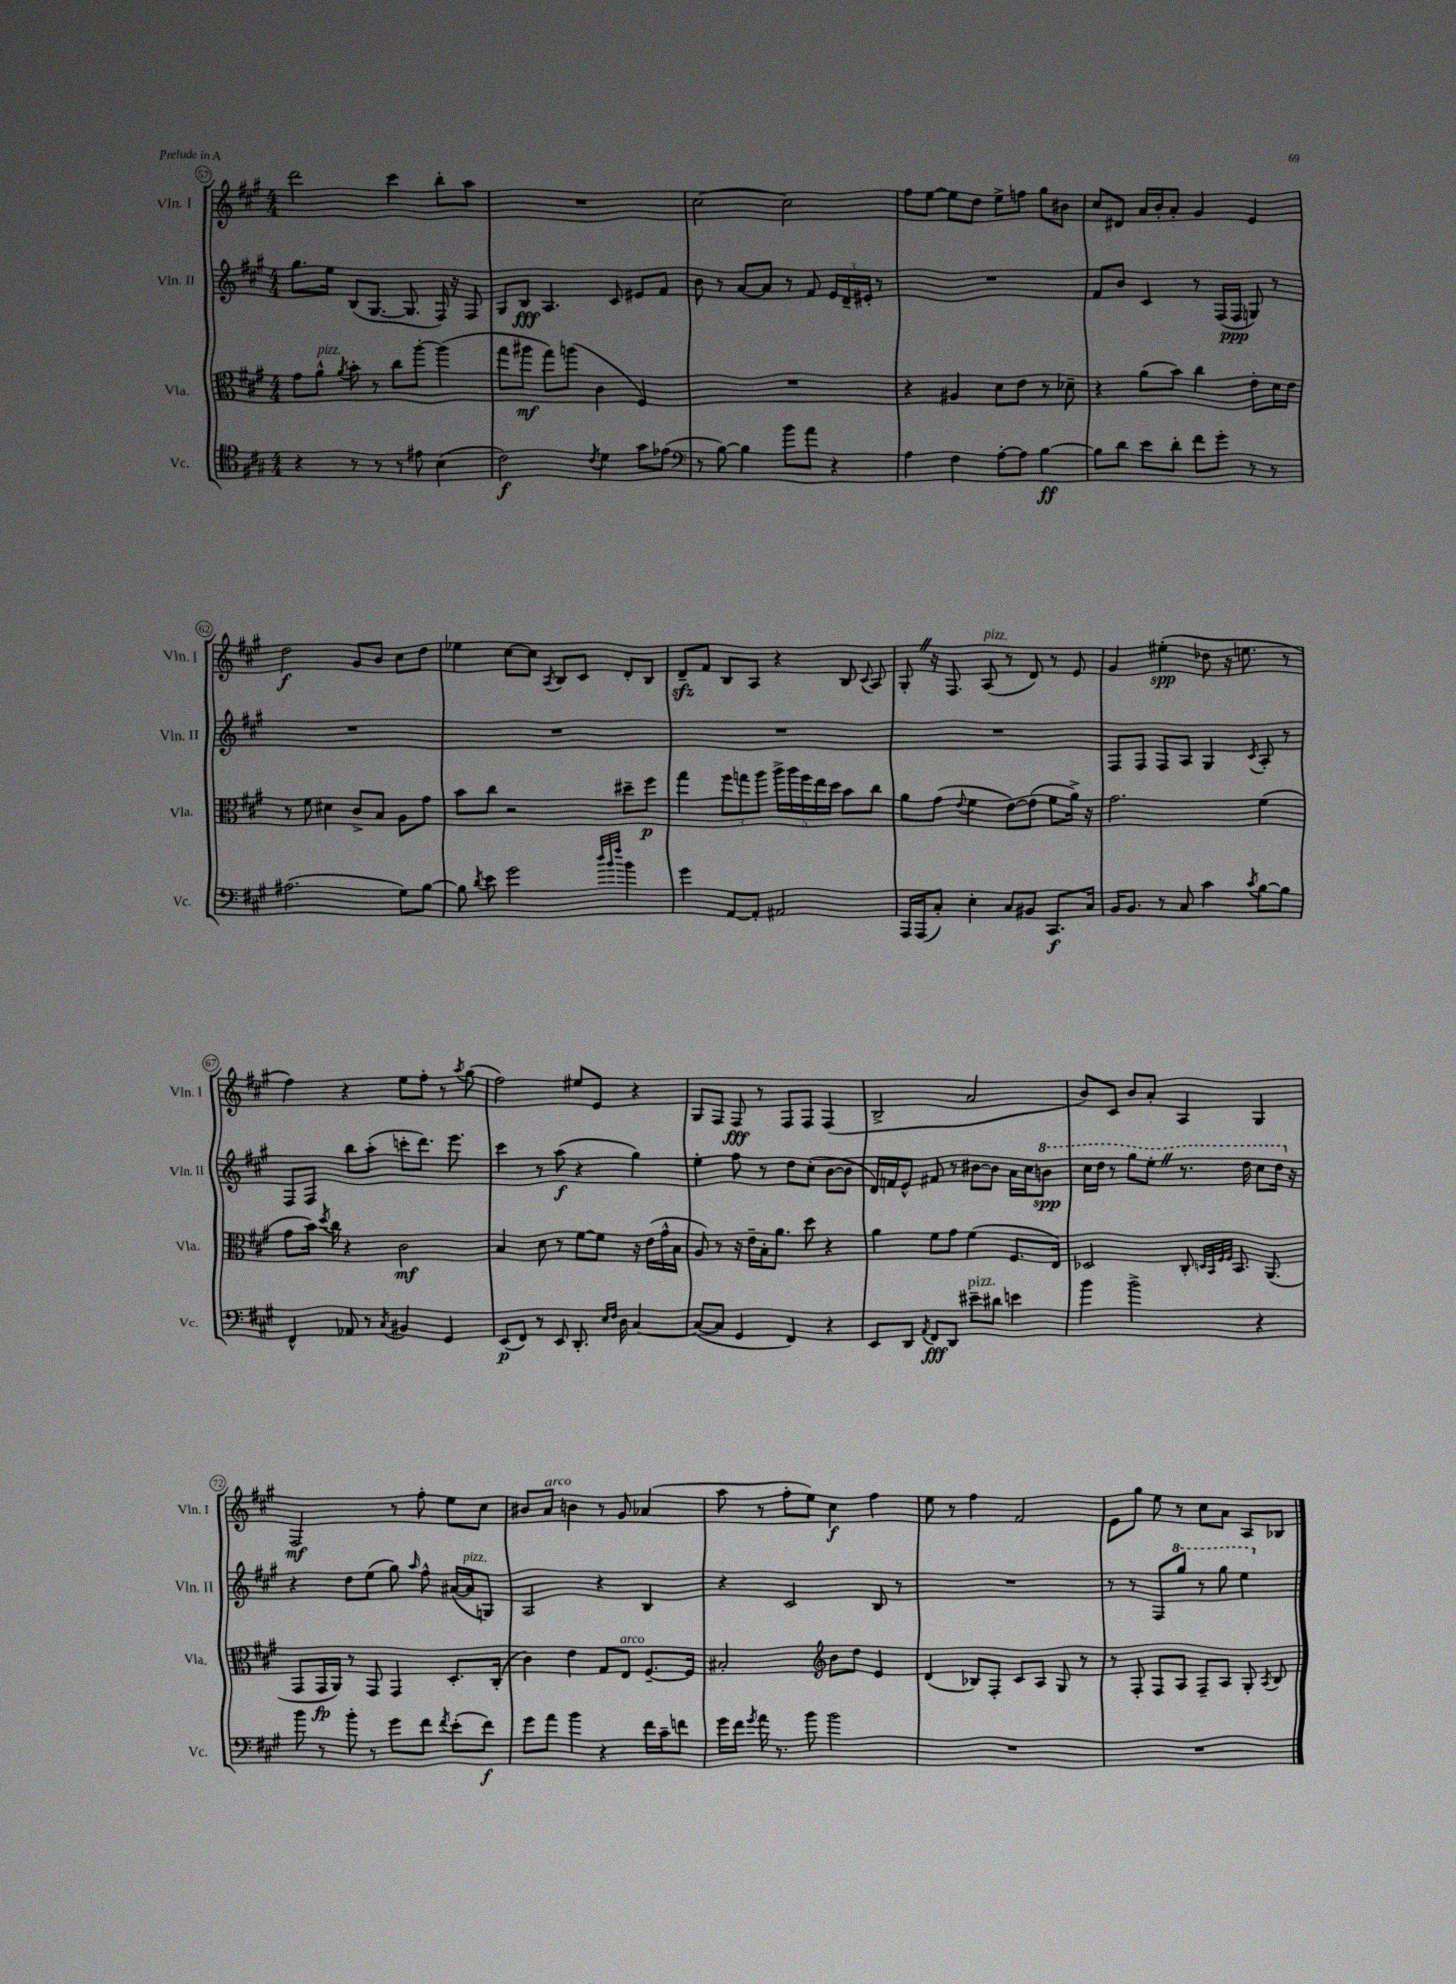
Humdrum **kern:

**kern	**kern	**kern	**kern
*staff4	*staff3	*staff2	*staff1
*clefC4	*clefC3	*clefG2	*clefG2
*k[f#c#g#]	*k[f#c#g#]	*k[f#c#g#]	*k[f#c#g#]
*M4/4	*M4/4	*M4/4	*M4/4
4r	8g#\L	8.gg#\L	2ddd\
.	8a^^\J	.	.
.	.	16ee\Jk	.
.	8qa/	.	.
8r	8b'\	(8B/L	.
8r	8r	[8.G#/J	.
8r	8cc#\L	.	4ccc#\
.	.	8.G#/]	.
8e#\	[8aa'\J	.	.
(4B\	(4aa\]	16F#/)	8bb'\L
.	.	16r	.
.	.	8F#/	8aa\J
=	=	=	=
2c#\)	8gg#\L	8G#/L	1r
.	8aa#\J	8B/J	.
.	8gg#\L)	4.A/	.
.	(8aa\J	.	.
8qc#/	.	.	.
4d\	4c#\	.	.
.	.	8c#/	.
8g#\L	4F#/)	8e#/L	.
(8e-\J	.	8f#/J	.
=	=	=	=
*clefF4	*	*	*
8r	1r	8b\	[2cc#\
[8B\)	.	8r	.
4B\]	.	[8a/L	.
.	.	8a/]J	.
8b\L	.	8r	2cc#\]
8a\J	.	8f#/	.
4r	.	24e/LL	.
.	.	24d~/	.
.	.	24e#'/JJ	.
.	.	8r	.
=	=	=	=
4A\	4r	1r	8ff#\L
.	.	.	[8ee\J
4F#\	4A#/	.	8ee\]L
.	.	.	8dd\J
[8A'\L	8d\L	.	8ee^\L
8A\]J	8e\J	.	8ff\J
[4B\	8r	.	8gg#\L
.	8d-~\	.	8b#\J
=	=	=	=
8B\]L	4r	8f#/L	8cc#/L
8d\J	.	8b/J	8d#/J
8e\L	(8a\L	4c#/	16a/LL
.	.	.	16b'/J
8d'\J	8b\J)	.	8a'/J
8f#\L	4cc#\	8r	4g#/
8g#'\J	.	(16F#/LL	.
.	.	16F#/JJ	.
8r	8e'\L	8G/)	4e/
8r	16d\L	8r	.
.	16e\JJ	.	.
=	=	=	=
(2.A#\	8r	1r	2dd\
.	8f#\	.	.
.	4d#\	.	.
.	8c#^/L	.	8g#/L
.	8B/J	.	8b/J
8G#\L)	8A\L	.	8cc#\L
[8B\J	8g#\J	.	8dd\J
=	=	=	=
8B\]	8b\L	1r	4ee-\
8qd/	.	.	.
8e\	8cc#\J	.	.
2g#\	2r	.	[8cc#\L
.	.	.	8cc#\]J
.	.	.	8qA/
.	.	.	8B/L
.	.	.	8c#/J
32qqdd/LLL	.	.	.
32qqb/	.	.	.
32qqff#/JJJ	.	.	.
4b\	8dd#~\L	.	8d'/L
.	8ff#\J	.	8B/J
=	=	=	=
4g#\	4gg#\	1r	8d~/L
.	.	.	8f#/J
[8AA/L	12ff#\L	.	8B/L
.	12gg\	.	.
8AA'/]J	.	.	8A/J
.	12aa\J	.	.
2AA#/	20aa^\LL	.	4r
.	20aa\	.	.
.	20ff#\	.	.
.	20ee\	.	.
.	20dd\JJ	.	.
.	8b\L	.	8B/
.	.	.	8qqc#/
.	8cc#\J	.	8A/
=	=	=	=
16AAA/LL	8a\L	1r	8G#'/
(16AAA/J	.	.	.
8C#'/J)	(8g#\J	.	16r
.	.	.	8.F#/
.	8qqe/	.	.
4E'\	4f#\	.	.
.	.	.	(8A/
8C#/L	[8e\L)	.	8r
8BB#/J	(8e\]J	.	8d/)
8.CC#/L	8f#\L	.	8r
.	16a^\Jk)	.	8e/
16C#/Jk	16r	.	.
=	=	=	=
16BB/LK	2.g#\	8F#/L	4g#/
8.BB/J	.	.	.
.	.	8F#/J	.
8r	.	8F#/L	(4ee#'\
8C#/	.	8A/J	.
4c#\	.	4G#/	8dd-\
.	.	.	16r
.	.	.	8.ee\
8qc#/	.	8qc#/	.
[8B\L	(4f#\	8A'/	.
8B\]J	.	8r	8r
=	=	=	=
4FF#^^/	8g#\L	8F#/L	4ff#\)
.	16b\Jk)	8F#/J	.
.	8qdd/	.	.
.	16cc#\	.	.
8AA-/	4r	8bb\L	4r
8r	.	(8aa'\J	.
8qC#/	.	.	.
4BB#/	2c#\	8ccc'\L	8ee\L
.	.	8.ddd\J)	8ff#'\J
4GG#/	.	.	8r
.	.	8.eee\	.
.	.	.	8qaa/
.	.	.	(8gg#\
=	=	=	=
(8EE/L	4B/	4ccc#\	2ff#\)
8FF#/J)	.	.	.
8r	8d\	8r	.
8EE/	8r	(8aa\	.
8.DD'/	[8f#\L	4r	8ee#/L
.	8f#\]J	.	8e/J
16qqE/LL	.	.	.
16qqF#/JJ	.	.	.
16D\	.	.	.
[4C#/	16r	4gg#\)	4r
.	(16e\LL	.	.
.	16g#^^\	.	.
.	16B\JJ	.	.
=	=	=	=
(8C#/_L	8A/)	4ee'\	8G#/L
8C#/]J	8r	.	8F#/J
4GG#/	16r	8ff#\	8F#/
.	16e~\LL	.	.
.	16B'\J	8r	8r
.	8.a\J	.	.
4FF#/)	.	8dd\L	8F#/L
.	8dd\	(8cc#'\J	8F#/J
4r	4r	[8b\L	(4F#/
.	.	8b\]J	.
=	=	=	=
8EE/L	4a\	16d/LL)	2B^/
.	.	16f/J	.
8DD/J	.	8e^^/J	.
8qAA/	.	.	.
8FF#/L	8f#\L	8f#/	.
8DD/J	8g#\J	8r	.
8e#~\L	(4f#\	[8b#\L	2a/
8d#\J	.	8b#\]J	.
4e\	8.F#/L	16a\LL	.
.	.	16cc#\J	.
.	.	8bb\J	.
.	16E/Jk)	.	.
=	=	=	=
4b\	2D-/	16ccc#\LL	8b/L)
.	.	16ddd\JJ	.
.	.	8r	8c#/J
2b^\	.	8ggg#\L	8b/L
.	.	8eee'\J	8a'/J
.	8C#'/	8.r	4A/
.	32qqD/LLL	.	.
.	32qqBB/	.	.
.	32qqF#/	.	.
.	32qqF#/JJJ	.	.
.	8.BB/	.	.
.	.	16ddd\	.
4r	.	8ccc#\L	4G#/
.	(8.AA/	.	.
.	.	16ddd\Jk	.
.	.	16r	.
=	=	=	=
8b\	8GG#/L	4r	2F#/
8r	16GG#/L	.	.
.	16AA/JJ)	.	.
8b'\	8r	8dd\L	.
8r	8GG#/	(8ee\J	.
8g#\L	4GG#/	8gg#\)	8r
.	.	16qqaa/	.
8f#\J	.	8ff#^^\	8ff#'\
8qf#/	.	.	.
(8e'\L	8.D'/L	([16a#/LL	8ee\L
.	.	16a#/]J	.
8f#\J)	.	8G/J)	8cc#\J
.	(16C#'/Jk	.	.
=	=	=	=
8g#\L	4c#\)	2A/	8b#/L
8a\J	.	.	8a/J
4b\	4e\	.	4b\
4r	8G#/L	4r	8r
.	8E/J	.	8g#/
16f#\LL	[8.F#~/L	4B/	(4a-/
16c#~\J	.	.	.
8f\J	.	.	.
.	16F#/]Jk	.	.
=	=	=	=
16g#\LL	2B#'/	4r	8aa\
16f#\JJ	.	.	.
8qg#/	.	.	.
16a\	.	.	8r
8.r	.	.	.
.	.	2c#/	8ff#'\L
8b\	.	.	8ee\J)
*	*clefG2	*	*
2b\	8b\L	.	4cc#\
.	8dd\J	.	.
.	4e/	8B/	4ff#\
.	.	8r	.
=	=	=	=
1r	(4d/	1r	8ee\
.	.	.	8r
.	8B-/L)	.	4ff#\
.	8F#'/J	.	.
.	8c#/L	.	2f#/
.	8A/J	.	.
.	8G#/	.	.
.	8r	.	.
=	=	=	=
1r	8r	8r	8e\L
.	8F#'/	8r	8gg#\J
.	8F#/L	8F#/L	8ee\
.	8A/J	8ggg#/J	8r
.	8F#~/L	8r	8cc#\L
.	8A/J	8ggg#\	8a\J
.	8G#'/	4eee\	8A/L
.	8qA/	.	.
.	8B/	.	8B-/J
==	==	==	==
*-	*-	*-	*-
